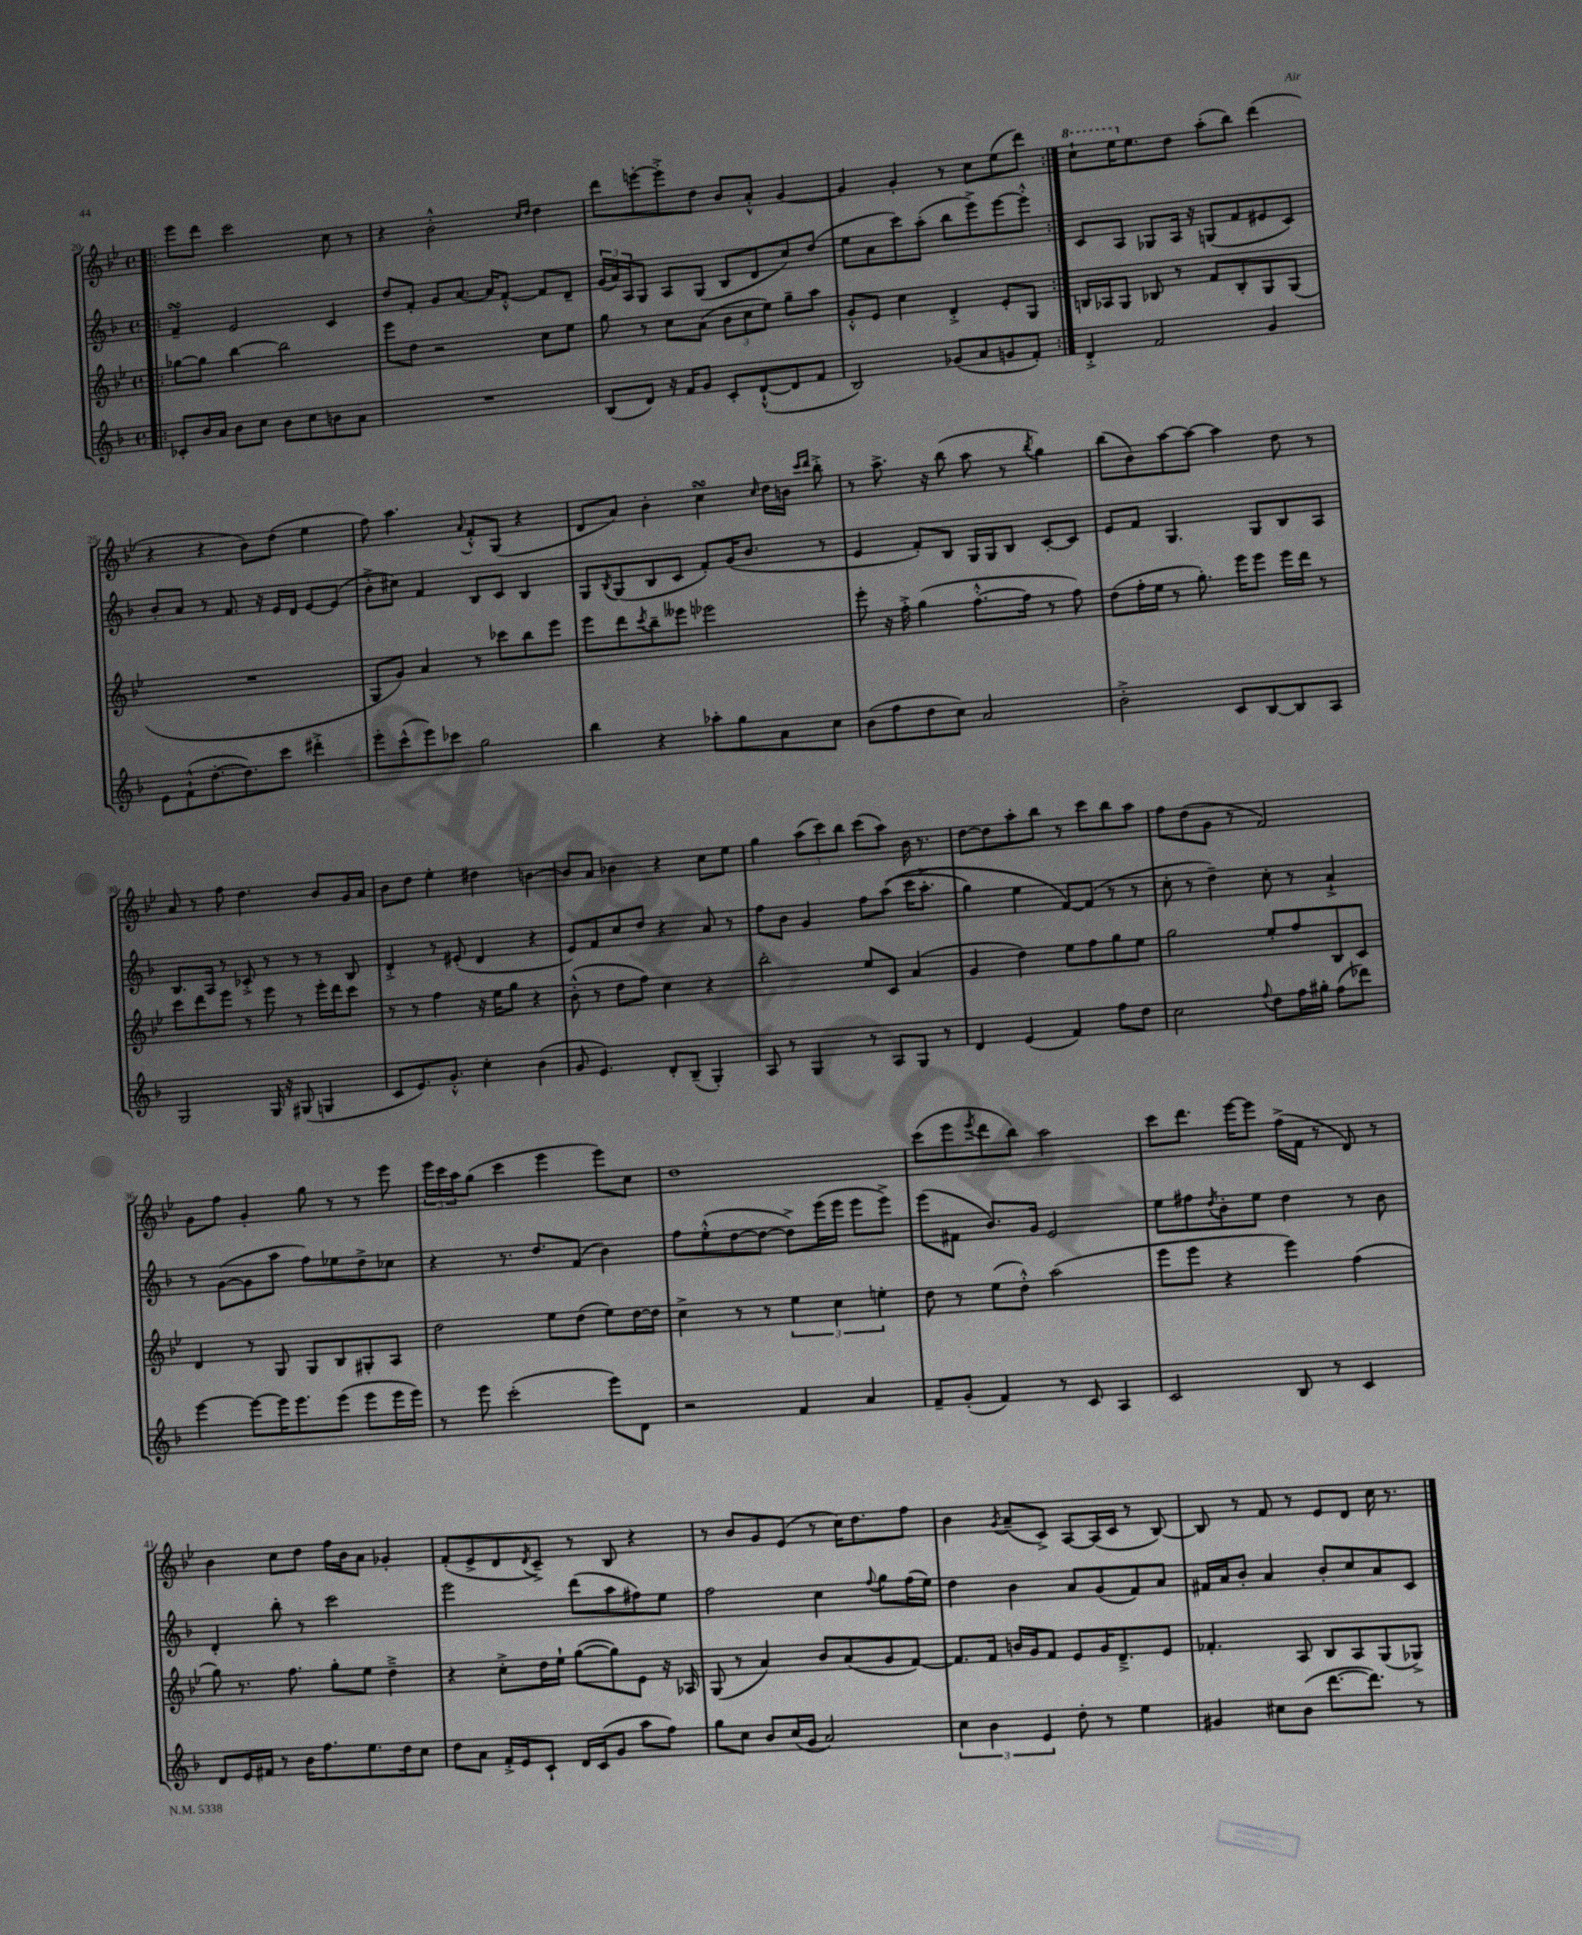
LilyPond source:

<<
\new StaffGroup <<
\new Staff = "s0" {
    \clef treble \key bes \major \defaultTimeSignature \time 4/4
    \repeat volta 2 { \bar ".|:" ees'''8 d'''8 c'''2 c''8 r8 |
    r4 bes'2-.-^ \grace { c''16 d''16 } d''4 |
    d'''8 e'''8~-. e'''8-.-> d''8 bes'8 a'8-.-^ g'4~ |
    g'4 g'4-. r8 c''8 ees''8( d'''8) | }
    \ottava #1 c'''8-! ees'''16 \ottava #0 ees''8. d''8 a''8-.( bes''8) d'''4( |
    r4 r4 bes'8) d''8( ees''4 |
    f''8) a''4. \appoggiatura { a'8 } f'8-.-^ g8( r4 |
    d'8 a'8) bes'4-. c''4\turn \grace { c''16 } d''16 b'16 \grace { c'''16 d'''16 } bes''8-.-> |
    r8 a''8.-> r16 bes''8( a''8 r8 \acciaccatura { bes''8 } g''4) |
    bes''8( bes'8) a''8~ a''8~ a''4 d''8 r8 |
    a'8 r8 f''8 d''4. bes'8 g'16 a'16 |
    bes'8 d''8 ees''4-. dis''4 b'4~ |
    b'8 a'8 bes'4 r4 c''8 ees''8 |
    g''4 \tuplet 3/2 { a''8( c'''8) bes''8 } c'''8( a''8) bes'16 r8. |
    d''8~ d''8 a''8-. bes''8 r8 c'''8 bes''8 a''8 |
    f''8 d''8( g'8 r8 f'2) |
    g'8 f''8 g'4-. g''8 r8 r8 ees'''8 |
    \tuplet 3/2 { ees'''16 c'''16 a''16 } g''8( c'''4 ees'''4 ees'''8) c''8 |
    d''1 |
    c'''8( ees'''8 \acciaccatura { ees'''8 } d'''8 bes''8) a''2 |
    c'''8 d'''8. ees'''16~ ees'''8 f''16->( f'16 r8 d'8) r8 |
    bes'4 c''8 d''8 f''16 bes'16 a'8 ges'4-. |
    f'8-.( ees'8-> d'8 \acciaccatura { d'8 } c'8--->) r8 bes8 r4 |
    r8 bes'8 g'8 ees'8( r8 c''16) d''8. f''8 |
    bes'4 \acciaccatura { g'8 } a'8--( c'8->) a8~ a16( c'16 r8 bes8~) |
    bes8 r8 f'8 r8 ees'8 d'8 c''16 r8. \bar "|." |
}
\new Staff = "s1" {
    \clef treble \key f \major \defaultTimeSignature \time 4/4
    \repeat volta 2 { \bar ".|:" f'4--\turn e'2 c'4 |
    d''8 f'8-. g'8 a'8.~ a'16 f'8~-.-^ f'8 d'8-- |
    \tuplet 3/2 { g'16( a'16) a16 } g8 a8 g8( bes8 d'8 c''8) d''8( |
    e''8 a'8 c'''8) a''8-.( bes''8 e'''8->) e'''8~ e'''8-.-^ | }
    c'8 a8 ges8 a16 r16 g8( f'8 eis'8 c'8) |
    bes'8-. a'8 r8 f'8. r16 e'16 d'16 e'8~ e'8( |
    bes'8-.-> cis''8) f'4 bes8 c'8 bes4 |
    g8 \acciaccatura { bes8 } g8( bes8 c'8 f'8-.) g'16( bes'8. r8 |
    e'4 f'8-.) bes8 g16 g16 bes8 c'8~-. c'8 |
    e'8 f'8 g4. g8 bes8 a8 |
    bes8. a16 r8 ces'8-.-> r8 r8 r8 bes8 |
    d'4-.-> r8 eis'8-.( d'4 r4 |
    e'8) f'8 c''8 d''8 r4 a'8 r8 |
    f''8 bes'8 g'4 f''8 a''8(\( c'''16 a''8.-.-> |
    g''4) e''4 f'8~\) f'8( r8 r8 |
    c''8-. r8 d''4--) c''8-. r8 a'4-!-> |
    r8 g'8~( g'8 a''8 f''8) ees''8 d''8-> ces''8 |
    r4 r8. d''8. f'8( bes'4) |
    f''8 e''8-.-^( d''8~ d''8~ d''8->) e'''16( e'''16 e'''8 e'''8->) |
    e'''8( fis'8 bes'8.) g'16 e'2 |
    e''8 fis''8 \acciaccatura { d''8 } bes'8-. e''8 d''4 r8 bes'8 |
    d'4-. bes''8-. r8 c'''2 |
    e'''2 d'''8( a''8 fis''8) e''8 |
    f''2 c''4 \appoggiatura { f''8 } g''8 f''16( e''16) |
    d''4 bes'4 a'8 g'8( f'8) a'8 |
    fis'16 a'16 bes'8-. a'4 bes'8-. c''8 a'8 c'8 \bar "|." |
}
\new Staff = "s2" {
    \clef treble \key bes \major \defaultTimeSignature \time 4/4
    \repeat volta 2 { \bar ".|:" ges''8~ ges''8 bes''4~ bes''2 |
    ees'''8 d''8 r2 c''8 ees''8 |
    g''8 r8 c''8 a'8( \tuplet 3/2 { bes'8 c''8 ees''8) } g''8-- a''8 |
    g'8-.-^ ees'8 c''4 d'4-.-> ees'8-. g8 | }
    b16 aes16 g8 bes8 r8 f'8 bes8-. g8 g8( |
    R1 |
    g8 g'8) a'4 r8 ces'''8 bes''8 ees'''8 |
    ees'''8 d'''8 \acciaccatura { c'''8 } bes''8-- eeses'''8 ees'''2 |
    ees'''8-. r16 f''16-.-> g''4( f''8.~-.-^ f''16 r8 f''8) |
    d''8( f''16-. ees''16 r8 g''8.-.) ees'''16 ees'''8 ees'''16 d'''16 r8 |
    c'''8 d'''8 ees'''8 r8 ees'''8 r8 ees'''16-. d'''16 c'''8 |
    r8 r8 f''4 r16 ees''16 g''8 r4 |
    bes'8-.-^( r8 d''8 f''8) c''4 r4 |
    bes''2-. ees''8 c'8 a'4( |
    g'4 d''4) ees''8 f''8 g''8 ees''8 |
    g''2 ees''8-. f''8 bes8 c'8 |
    d'4 r8 g8 g8 bes8 gis8-. a8 |
    d''2 ees''8 d''8( ees''8) d''16~ d''16 |
    c''4-> r8 r8 \tuplet 3/2 { ees''4 c''4 e''4-. } |
    d''8 r8 ees''8( d''8-.-^) a''2( |
    ees'''8 ees'''8 r4 ees'''4) f''4( |
    g''8) r8. f''8. g''8-. ees''8 d''4---> |
    r4 c''8-.-> d''16 ees''16-! g''8~( g''8) ees'8 r16 aes16 |
    g8( r8 a'4) bes'8 a'8( g'8 f'8~) |
    f'8. f'16 b'16 g'16 f'8 ees'8 g'16 d'8.---> ees'8 |
    fes'4.-. a8 bes8 a8 g8( ges8->) \bar "|." |
}
\new Staff = "s3" {
    \clef treble \key f \major \defaultTimeSignature \time 4/4
    \repeat volta 2 { \bar ".|:" ces'8-. bes'16 a'16 bes'8 c''8 bes'8 c''8 b'8 a'8 |
    R1 |
    bes8( d'8) r16 f'16 g'8 c'8-. d'8~-!-^( d'8 f'8 |
    bes2) ges'8( a'8 g'8 f'8-.) | }
    d'4-.-> f'2 g'4 |
    e'8 f'8-!-^( d''8.~-. d''8.) c'''8 dis'''4-.-> |
    e'''8-. c'''8-^( e'''8) ces'''8 g''2 |
    bes''4 r4 aes''8-. g''8 a'8 c''8 |
    bes'8( f''8 d''8 c''8) a'2 |
    bes'2-.-> c'8 bes8~ bes8 a8 |
    g2 g16 r16 gis8( g4 |
    c'8 e'8.) g'8.-.-^ c''4-. bes'4( |
    g'8 e'4.) d'8-. bes8--( g4-.) |
    a8 r8 g4 r8 a8 g8 r8 |
    d'4 e'4( f'4) f''8 d''8 |
    c''2 \appoggiatura { f''8 } d''8 f''16 gis''16-. f''8( des'''8) |
    e'''4~ e'''8~ e'''16 e'''8. e'''8( e'''8 e'''16 e'''16) |
    r8 e'''8 c'''2-.( e'''8) d'8 |
    r2 f'4 a'4 |
    f'8-- g'8-.( f'4) r8 c'8 a4 |
    c'2 bes8 r8 c'4 |
    d'8 e'16 fis'16 r8 bes'16 f''8. e''8. d''16 c''8 |
    d''8 a'8 f'16-.-> e'16 c'8-! d'16 c'16( g'8 a''8 f''8) |
    g''8 c''8 bes'8 c''16( g'16 a'2) |
    \tuplet 3/2 { c''4 bes'4 e'4 } d''8-. r8 e''4 |
    gis'4 cis''8 bes'8( d'''8.~ d'''8.) r8 \bar "|." |
}
>>
>>
\layout { \context { \Score currentBarNumber = #20 } }
